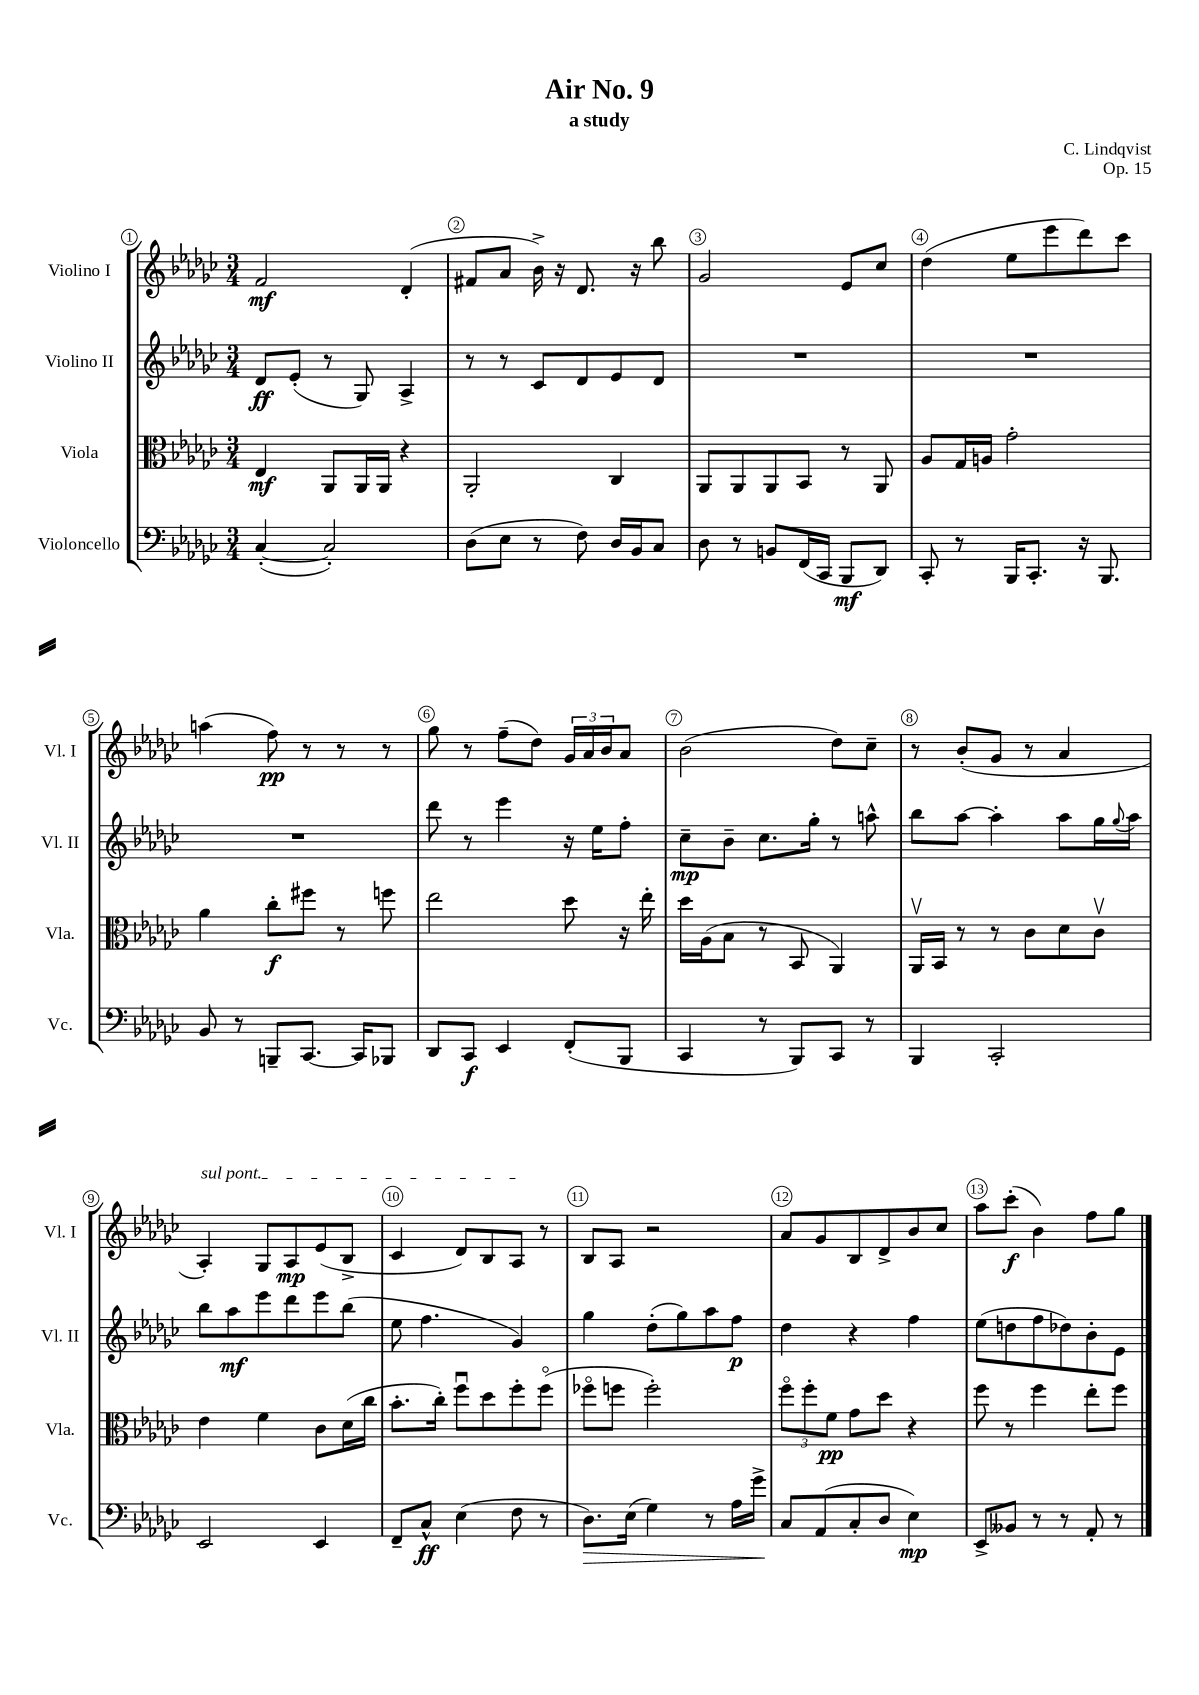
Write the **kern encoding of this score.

**kern	**dynam	**kern	**dynam	**kern	**dynam	**kern	**dynam
*part4	*part4	*part3	*part3	*part2	*part2	*part1	*part1
*staff4	*staff4	*staff3	*staff3	*staff2	*staff2	*staff1	*staff1
*I"Violoncello	*	*I"Viola	*	*I"Violino II	*	*I"Violino I	*
*I'Vc.	*	*I'Vla.	*	*I'Vl. II	*	*I'Vl. I	*
*clefF4	*	*clefC3	*	*clefG2	*	*clefG2	*
*k[b-e-a-d-g-c-]	*	*k[b-e-a-d-g-c-]	*	*k[b-e-a-d-g-c-]	*	*k[b-e-a-d-g-c-]	*
*M3/4	*	*M3/4	*	*M3/4	*	*M3/4	*
=1	=1	=1	=1	=1	=1	=1	=1
([4C-'/	.	4E-/	mf	8d-/L	ff	2f/	mf
.	.	.	.	(8e-'/J	.	.	.
2C-'/])	.	8AA-/L	.	8r	.	.	.
.	.	16AA-/L	.	8G-/)	.	.	.
.	.	16AA-/JJ	.	.	.	.	.
.	.	4r	.	4A-^/	.	(4d-'/	.
=2	=2	=2	=2	=2	=2	=2	=2
(8D-\L	.	2AA-'/	.	8r	.	8f#X/L	.
8E-\J	.	.	.	8r	.	8a-/J	.
8r	.	.	.	8c-/L	.	16b-^\)	.
.	.	.	.	.	.	16r	.
8F\)	.	.	.	8d-/	.	8.d-/	.
16D-/LL	.	4C-/	.	8e-/	.	.	.
16BB-/J	.	.	.	.	.	16r	.
8C-/J	.	.	.	8d-/J	.	8bb-\	.
=3	=3	=3	=3	=3	=3	=3	=3
8D-\	.	8AA-/L	.	2.r	.	2g-/	.
8r	.	8AA-/	.	.	.	.	.
8BBn/L	.	8AA-/	.	.	.	.	.
(16FF/L	.	8BB-/J	.	.	.	.	.
16CC-/JJ	.	.	.	.	.	.	.
8BBB-/L	mf	8r	.	.	.	8e-/L	.
8DD-/J)	.	8AA-/	.	.	.	8cc-/J	.
=4	=4	=4	=4	=4	=4	=4	=4
8CC-'/	.	8A-/L	.	2.r	.	(4dd-\	.
8r	.	16G-/L	.	.	.	.	.
.	.	16An/JJ	.	.	.	.	.
16BBB-/KL	.	2g-'\	.	.	.	8ee-\L	.
8.CC-'/J	.	.	.	.	.	.	.
.	.	.	.	.	.	8eee-\	.
16r	.	.	.	.	.	8ddd-\)	.
8.BBB-/	.	.	.	.	.	.	.
.	.	.	.	.	.	8ccc-\J	.
!!LO:LB:g=z
=5	=5	=5	=5	=5	=5	=5	=5
8BB-/	.	4a-\	.	2.r	.	(4aan\	.
8r	.	.	.	.	.	.	.
8BBBn~/L	.	8cc-'\L	f	.	.	8ff\)	pp
[8.CC-/J	.	8ff#X\J	.	.	.	8r	.
.	.	8r	.	.	.	8r	.
16CC-/KL]	.	.	.	.	.	.	.
8BBB-X/J	.	8ffn\	.	.	.	8r	.
=6	=6	=6	=6	=6	=6	=6	=6
8DD-/L	.	2ee-\	.	8ddd-\	.	8gg-\	.
8CC-/J	f	.	.	8r	.	8r	.
4EE-/	.	.	.	4eee-\	.	(8ff~\L	.
.	.	.	.	.	.	8dd-\J)	.
(8FF'/L	.	8dd-\	.	16r	.	24g-/LL	.
.	.	.	.	.	.	24a-/	.
.	.	.	.	16ee-\KL	.	.	.
.	.	.	.	.	.	24b-/J	.
8BBB-/J	.	16r	.	8ff'\J	.	8a-/J	.
.	.	16ee-'\	.	.	.	.	.
=7	=7	=7	=7	=7	=7	=7	=7
4CC-/	.	16dd-\LL	.	8cc-~\L	mp	(2b-\	.
.	.	(16A-\J	.	.	.	.	.
.	.	8B-\J	.	8b-~\J	.	.	.
8r	.	8r	.	8.cc-\L	.	.	.
8BBB-/L)	.	8BB-/	.	.	.	.	.
.	.	.	.	16gg-'\Jk	.	.	.
8CC-/J	.	4AA-/)	.	8r	.	8dd-\L)	.
8r	.	.	.	8aan^^\	.	8cc-~\J	.
=8	=8	=8	=8	=8	=8	=8	=8
4BBB-/	.	16AA-v/LL	.	8bb-\L	.	8r	.
.	.	16BB-/JJ	.	.	.	.	.
.	.	8r	.	[8aa-\J	.	(8b-'/L	.
2CC-'/	.	8r	.	4aa-'\]	.	8g-/J	.
.	.	8c-\L	.	.	.	8r	.
.	.	8d-\	.	8aa-\L	.	4a-/	.
.	.	8c-v\J	.	16gg-\L	.	.	.
.	.	.	.	8qqgg-/	.	.	.
.	.	.	.	16aa-\JJ	.	.	.
!!LO:LB:g=z
=9	=9	=9	=9	=9	=9	=9	=9
!	!	!	!	!	!	!LO:TX:a:i:t=sul pont.	!
2EE-/	.	4e-\	.	8bb-\L	.	4A-'/)	.
.	.	.	.	8aa-\	mf	.	.
.	.	4f\	.	8eee-\	.	8G-/L	.
.	.	.	.	8ddd-\	.	8A-/	mp
4EE-/	.	8c-\L	.	8eee-\	.	(8e-/	.
.	.	(16d-\L	.	(8bb-\J	.	8B-^/J	.
.	.	16cc-\JJ	.	.	.	.	.
=10	=10	=10	=10	=10	=10	=10	=10
8FF~/L	.	8.b-'\L	.	8ee-\	.	4c-/	.
8C-^^/J	ff	.	.	4.ff\	.	.	.
.	.	16cc-'\Jk)	.	.	.	.	.
(4E-\	.	8ffu\L	.	.	.	8d-/L)	.
.	.	8dd-\	.	.	.	8B-/	.
8F\	.	8ff'\	.	4g-/)	.	8A-/J	.
8r	.	(8ff\J	.	.	.	8r	.
=11	=11	=11	=11	=11	=11	=11	=11
!	!LO:HP:b	!	!	!	!	!	!
8.D-\L)	>	8ff-X\L	.	4gg-\	.	8B-/L	.
.	.	8ffn\J	.	.	.	8A-/J	.
(16E-\Jk	.	.	.	.	.	.	.
4G-\)	.	2ff'\)	.	(8dd-'\L	.	2r	.
.	.	.	.	8gg-\)	.	.	.
8r	.	.	.	8aa-\	.	.	.
16A-\LL	.	.	.	8ff\J	p	.	.
16g-^\JJ	.	.	.	.	.	.	.
=12	=12	=12	=12	=12	=12	=12	=12
8C-/L	.	12ff\L	.	4dd-\	.	8a-/L	.
.	.	12ff'\	.	.	.	.	.
(8AA-/	]	.	.	.	.	8g-/	.
.	.	12f\J	pp	.	.	.	.
8C-'/	.	8g-\L	.	4r	.	8B-/	.
8D-/J	.	8dd-\J	.	.	.	8d-^/	.
4E-\)	mp	4r	.	4ff\	.	8b-/	.
.	.	.	.	.	.	8cc-/J	.
=13	=13	=13	=13	=13	=13	=13	=13
8EE-^/L	.	8ff\	.	(8ee-\L	.	8aa-\L	.
8BB--X/J	.	8r	.	8ddn\	.	(8ccc-'\J	f
8r	.	4ff\	.	8ff\	.	4b-\)	.
8r	.	.	.	8dd-X\)	.	.	.
8AA-'/	.	8ee-'\L	.	8b-'\	.	8ff\L	.
8r	.	8ff\J	.	8e-\J	.	8gg-\J	.
==	==	==	==	==	==	==	==
*-	*-	*-	*-	*-	*-	*-	*-
